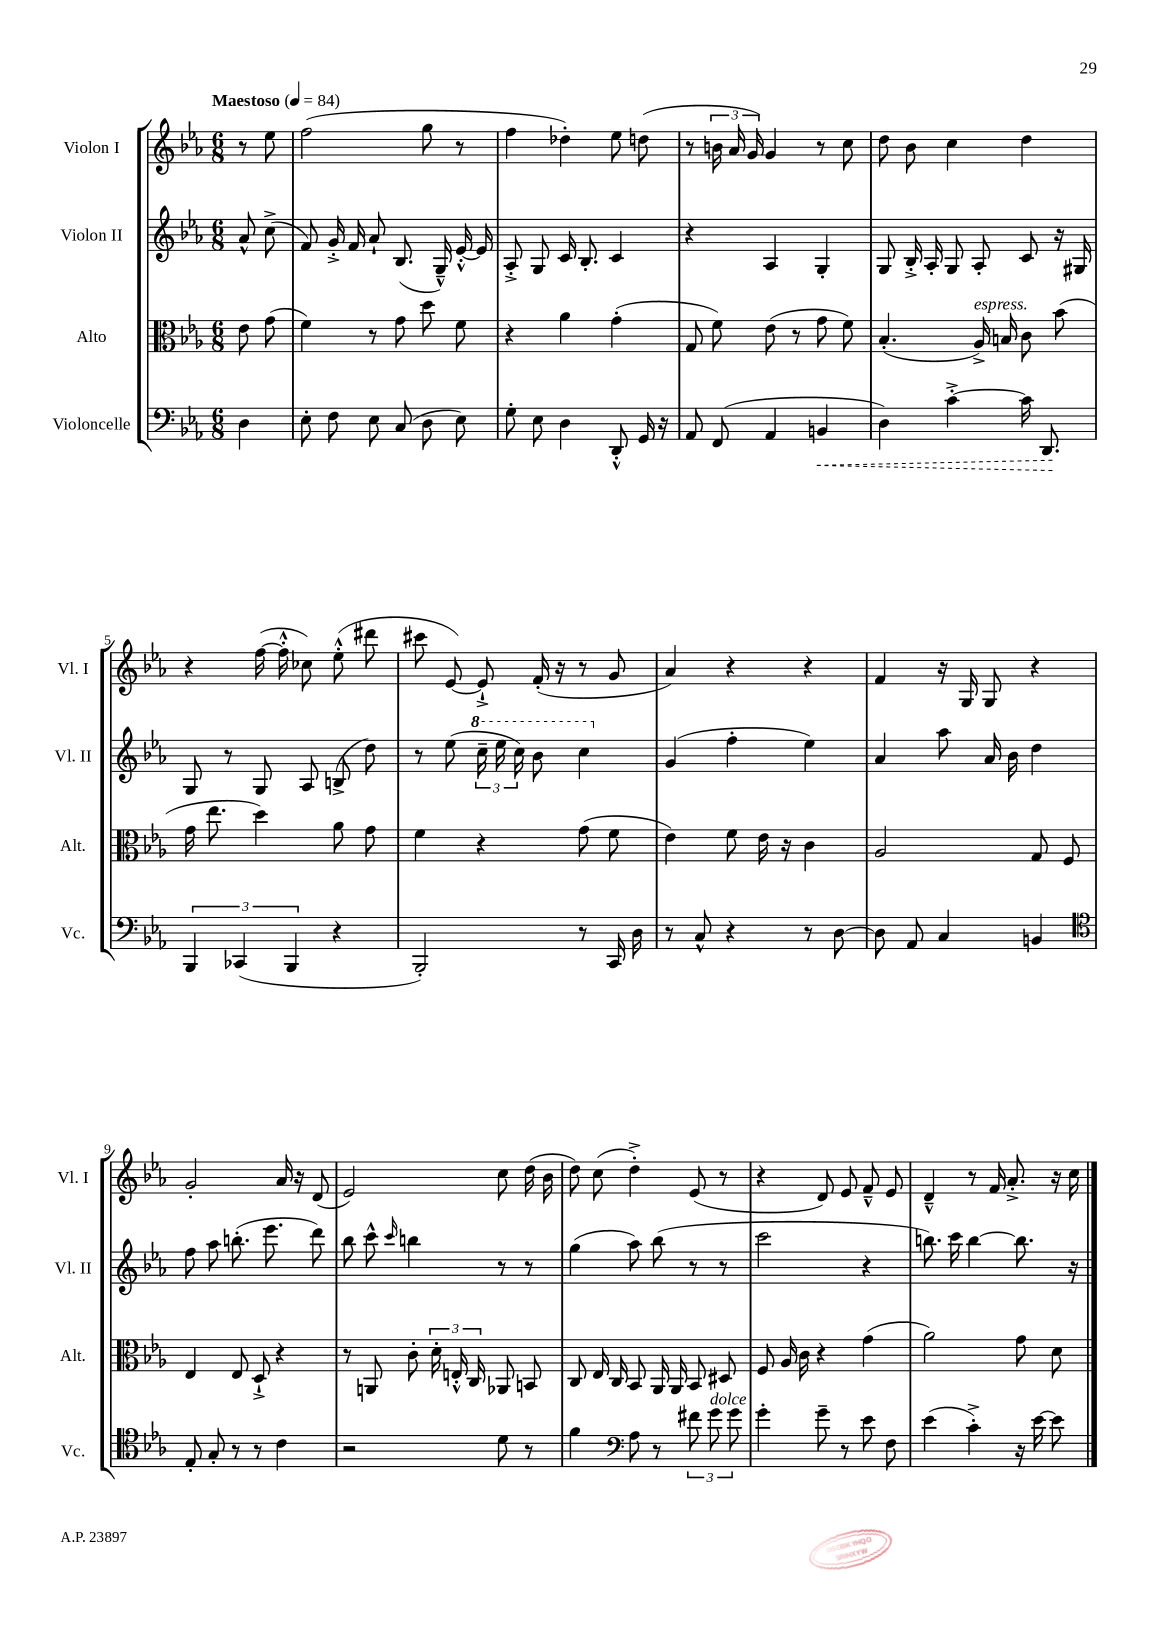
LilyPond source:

<<
\new StaffGroup <<
\new Staff = "s0" \with { instrumentName = "Violon I" shortInstrumentName = "Vl. I" } {
    \clef treble \key ees \major \numericTimeSignature \time 6/8 \partial 4 \tempo "Maestoso" 4 = 84
    \autoBeamOff r8 ees''8 |
    f''2( g''8 r8 |
    f''4 des''4-.) ees''8 d''8( |
    r8 \tuplet 3/2 { b'16 aes'16 g'16) } g'4 r8 c''8 |
    d''8 bes'8 c''4 d''4 |
    r4 f''16~( f''16-.-^ ces''8) ees''8-.-^( dis'''8 |
    cis'''8 ees'8~) ees'8-!-> f'16-.( r16 r8 g'8 |
    aes'4) r4 r4 |
    f'4 r16 g16 g8 r4 |
    g'2-. aes'16 r16 d'8( |
    ees'2) c''8 d''16( bes'16 |
    d''8) c''8( d''4-.->) ees'8( r8 |
    r4 d'8) ees'8 f'8---^ ees'8 |
    d'4---^ r8 f'16 aes'8.-.-> r16 c''16 \bar "|." |
}
\new Staff = "s1" \with { instrumentName = "Violon II" shortInstrumentName = "Vl. II" } {
    \clef treble \key ees \major \numericTimeSignature \time 6/8 \partial 4
    \autoBeamOff aes'8-^ c''8->( |
    f'8) g'16-.-> f'16 aes'8-! bes8.( g16---^) ees'16~-.-^ ees'16 |
    aes8-.-> g8 c'16 bes8.-. c'4 |
    r4 aes4 g4-. |
    g8 bes16-.-> aes16-. g8 aes8-. c'8 r16 gis16 |
    g8 r8 g8 aes8 b8->( d''8) |
    r8 ees''8( \tuplet 3/2 { \ottava #1 c'''16-- ees'''16 c'''16) } bes''8 c'''4 \ottava #0 |
    g'4( f''4-. ees''4) |
    aes'4 aes''8 aes'16 bes'16 d''4 |
    f''8 aes''8 b''8.-.( ees'''8. d'''8) |
    bes''8 c'''8-^ \grace { c'''16 } b''4 r8 r8 |
    g''4( aes''8) bes''8( r8 r8 |
    c'''2 r4 |
    b''8.) c'''16 b''4~ b''8. r16 \bar "|." |
}
\new Staff = "s2" \with { instrumentName = "Alto" shortInstrumentName = "Alt." } {
    \clef alto \key ees \major \numericTimeSignature \time 6/8 \partial 4
    \autoBeamOff ees'8 g'8( |
    f'4) r8 g'8 d''8 f'8 |
    r4 aes'4 g'4-.( |
    g8 f'8) ees'8( r8 g'8 f'8) |
    bes4.-.( aes16->^\markup { \italic "espress." }) b16 c'8 bes'8( |
    g'16 ees''8. d''4) aes'8 g'8 |
    f'4 r4 g'8( f'8 |
    ees'4) f'8 ees'16 r16 c'4 |
    aes2 g8 f8 |
    ees4 ees8 d8-!-> r4 |
    r8 a,8 c'8-. \tuplet 3/2 { d'16-. e16-.-^ c16 } aes,8 b,8 |
    c8 ees16 c16 bes,8 aes,16 aes,16 bes,8 dis8 |
    f8 aes16 c'16 r4 g'4( |
    aes'2) g'8 d'8 \bar "|." |
}
\new Staff = "s3" \with { instrumentName = "Violoncelle" shortInstrumentName = "Vc." } {
    \clef bass \key ees \major \numericTimeSignature \time 6/8 \partial 4
    \autoBeamOff d4 |
    ees8-. f8 ees8 c8( d8 ees8) |
    g8-. ees8 d4 d,8-.-^ g,16 r16 |
    aes,8 f,8( aes,4 \once \override Hairpin.style = #'dashed-line b,4\< |
    d4) c'4~-.-> c'16 d,8.\! |
    \tuplet 3/2 { bes,,4 ces,4( bes,,4 } r4 |
    bes,,2-.) r8 c,16 d16 |
    r8 c8-^ r4 r8 d8~ |
    d8 aes,8 c4 b,4 |
    \clef tenor ees8-. g8-. r8 r8 c'4 |
    r2 d'8 r8 |
    f'4 \clef bass aes8 r8 \tuplet 3/2 { fis'8 g'8^\markup { \italic "dolce" } g'8 } |
    g'4-. g'8-- r8 ees'8 f8 |
    ees'4( c'4-.->) r16 ees'16~ ees'8 \bar "|." |
}
>>
>>
